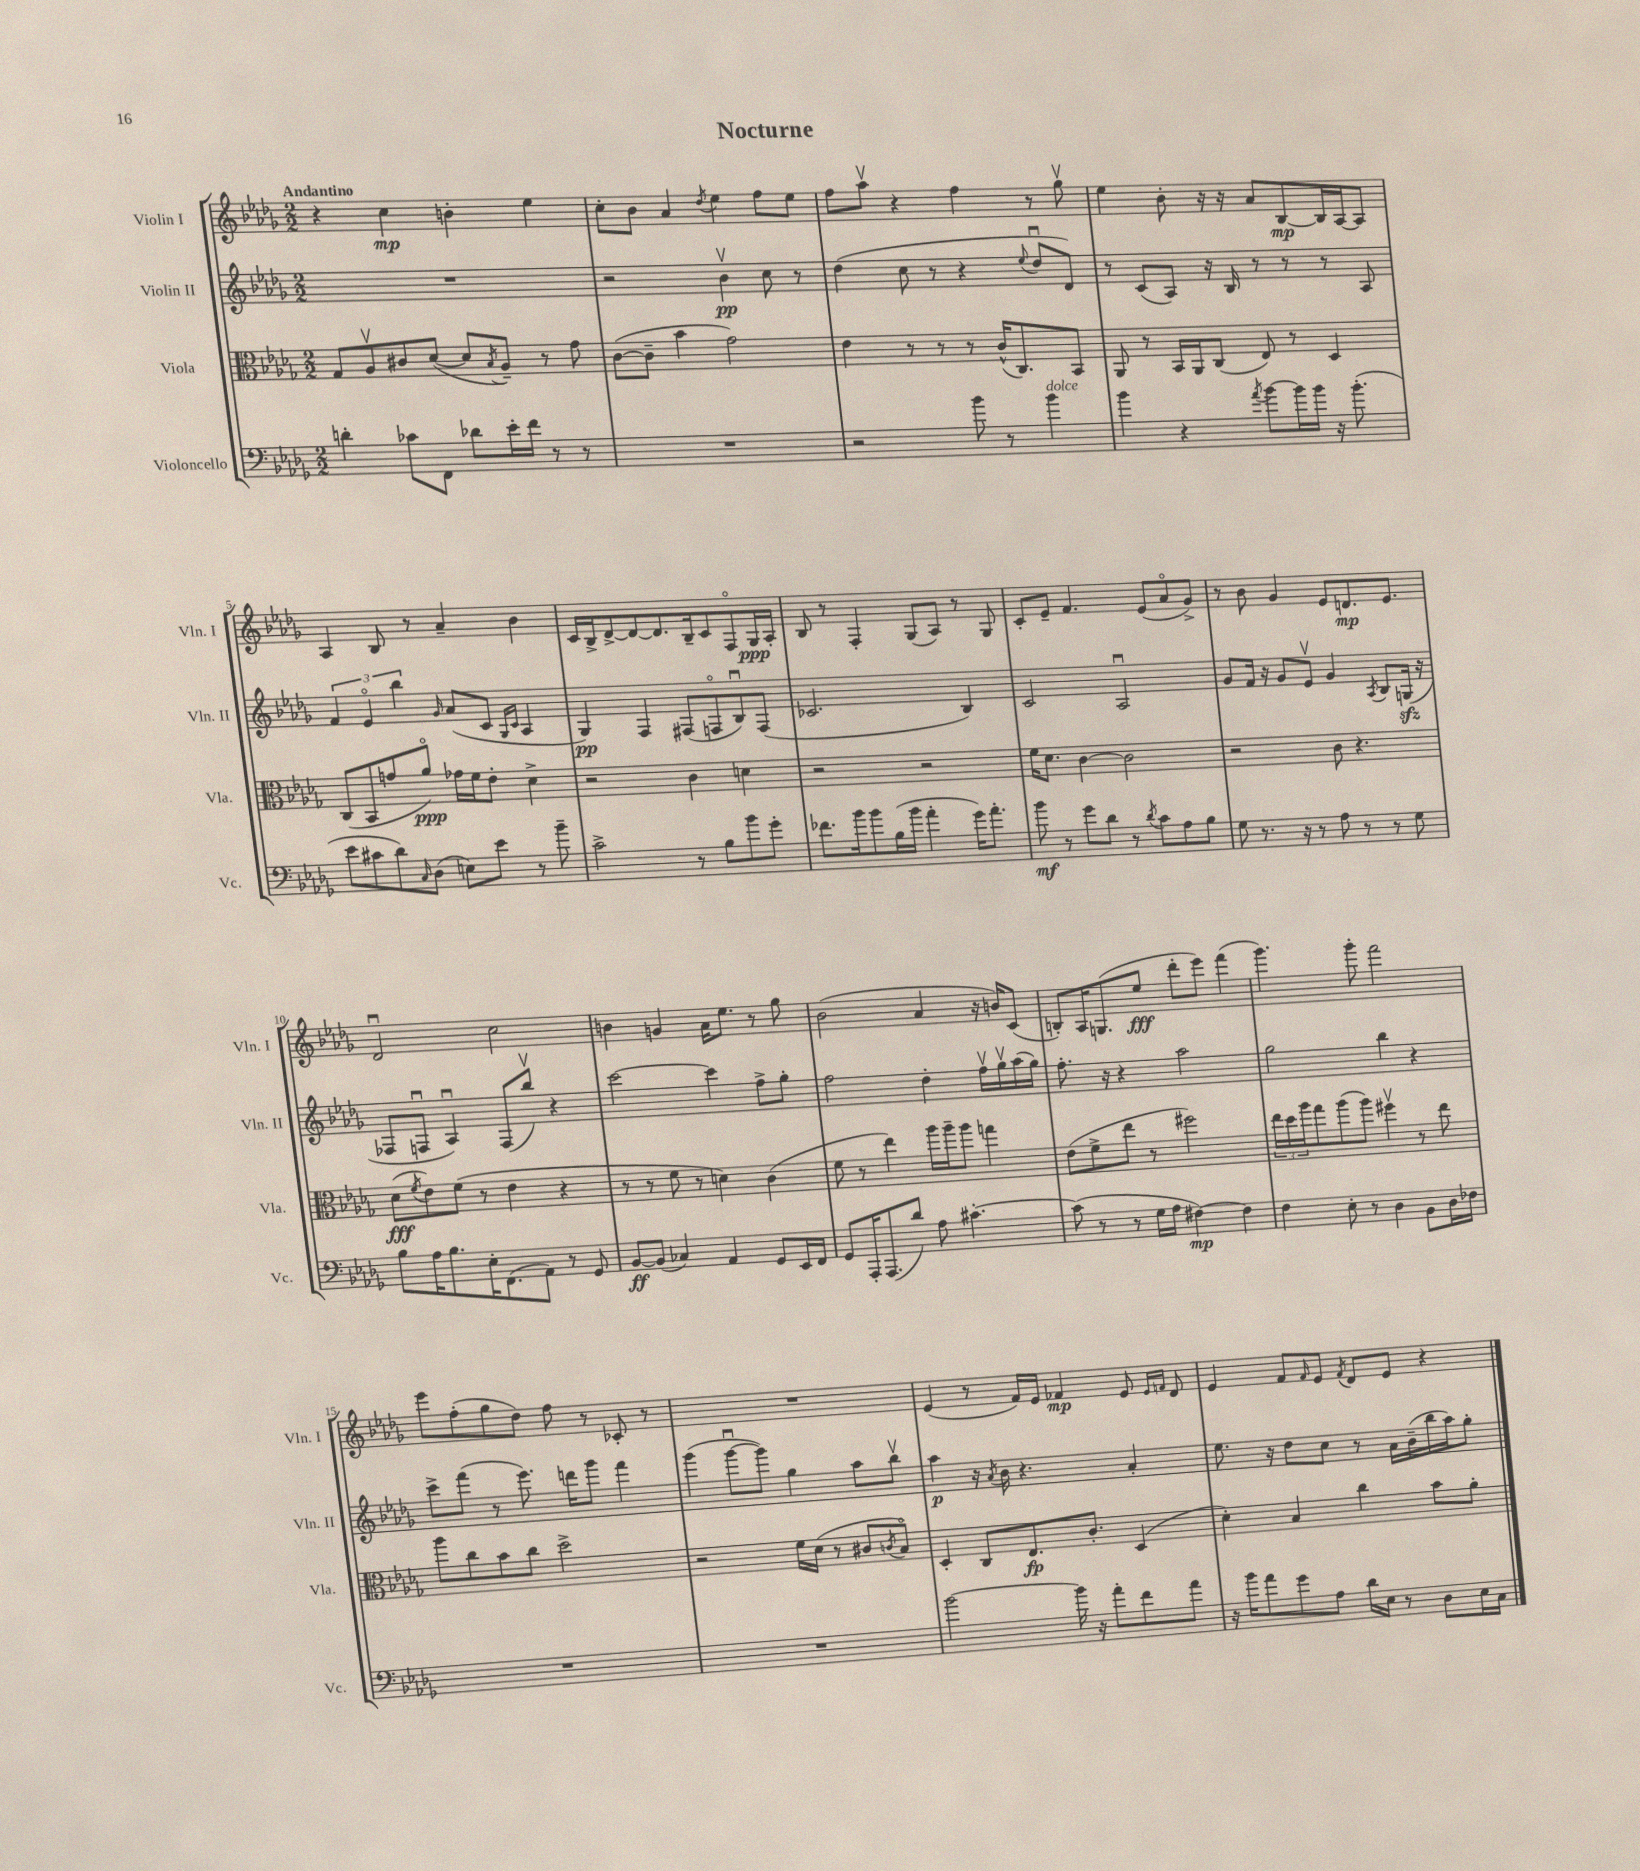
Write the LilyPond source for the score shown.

\header { title = "Nocturne" }
<<
\new StaffGroup <<
\new Staff = "s0" \with { instrumentName = "Violin I" shortInstrumentName = "Vln. I" } {
    \clef treble \key des \major \numericTimeSignature \time 2/2 \tempo "Andantino"
    r4 c''4\mp b'4-. ees''4 |
    c''8-. bes'8 aes'4 \acciaccatura { des''8 } ees''4 f''8 ees''8 |
    f''8 aes''8\upbow r4 f''4 r8 ges''8\upbow |
    ees''4 bes'8-. r16 r16 aes'8 bes8~\mp bes16 aes16~ aes8 |
    aes4 bes8 r8 aes'4-- bes'4 |
    c'16 bes16-> des'8~-> des'8~ des'8. bes16-- c'8 f8\flageolet ges16\ppp aes16-. |
    bes8 r8 f4-. ges8( aes8) r8 ges8 |
    c'8-. ees'8-- f'4. ees'8( aes'8\flageolet ges'8->) |
    r8 bes'8 ges'4 ees'8 d'8.\mp ees'8. |
    des'2\downbow c''2 |
    b'4 g'4 aes'16 ees''8. r8 ges''8 |
    bes'2( aes'4 r16 b'16) c'8( |
    b8-.) aes16 g8.( ees''8\fff des'''8-. ees'''8) f'''4( |
    ges'''4.) ges'''8-. f'''2 |
    ees'''8 f''8-.( ges''8 des''8) f''8 r8 ces'8-. r8 |
    R1 |
    ees'4( r8 f'16) ees'16 fes'4\mp ees'8 \grace { ees'16 f'16 } des'8 |
    ees'4 f'8 \grace { f'16 } ees'8 \acciaccatura { f'8 } des'8 ees'8 r4 \bar "|." |
}
\new Staff = "s1" \with { instrumentName = "Violin II" shortInstrumentName = "Vln. II" } {
    \clef treble \key des \major \numericTimeSignature \time 2/2
    R1 |
    r2 bes'4\upbow\pp c''8 r8 |
    des''4( c''8 r8 r4 \appoggiatura { ees''8 } des''8\downbow des'8) |
    r8 c'8( aes8) r16 bes16 r8 r8 r8 aes8 |
    \tuplet 3/2 { f'4 ees'4\flageolet bes''4 } \grace { ges'16 } aes'8( c'8 \grace { ges16 c'16 } aes4 |
    ges4\pp) f4 fis8( f8\flageolet bes8\downbow) f8( |
    ces'2. bes4) |
    c'2 aes2\downbow |
    ges'8 f'16 r16 ges'8 ees'8\upbow ges'4 \acciaccatura { aes8 } bes8 g16\sfz( r16 |
    fes8 f8\downbow aes4\downbow) f8( bes''8\upbow) r4 |
    c'''2~ c'''4 f''8-> ges''8-. |
    f''2 des''4-. f''16\upbow ges''16\upbow aes''16( ges''16) |
    f''8.-. r16 r4 aes''2 |
    ges''2 bes''4 r4 |
    c'''8-> f'''8( r8 ees'''8.) d'''16 ges'''8 f'''4 |
    ges'''4( ges'''8~\downbow ges'''8) ges''4 aes''8 bes''8\upbow |
    aes''4\p r16 \acciaccatura { aes'8 } bes'16 r4. aes'4-. |
    ees''8. r16 des''8 c''8 r8 aes'16 bes'16--( bes''16 aes''16) ges''8-. \bar "|." |
}
\new Staff = "s2" \with { instrumentName = "Viola" shortInstrumentName = "Vla." } {
    \clef alto \key des \major \numericTimeSignature \time 2/2
    ges8 aes8\upbow cis'8 des'8~( des'8 \acciaccatura { bes8 } aes8--) r8 ges'8 |
    c'8~( c'8-- bes'4 ges'2) |
    ees'4 r8 r8 r8 c'16-^( c8.) bes,8 |
    aes,8 r8 bes,16 aes,16 c8( ees8) r8 des4 |
    c8( bes,8 g'8 aes'8\flageolet\ppp) ges'16 f'16 ees'8-. des'4-> |
    r2 c'4 d'4 |
    r2 r2 |
    f'16 des'8. c'4~ c'2 |
    r2 c'8 r4. |
    des'8\fff( \acciaccatura { f'8 } ees'8) f'8( r8 ees'4 r4 |
    r8 r8 f'8 r8 d'4) c'4( |
    f'8 r8 ees''4) aes''16 aes''16-- aes''8 g''4 |
    ees'8( f'8-> ees''8 r8 fis''2) |
    \tuplet 3/2 { ees''16 des''16 aes''16 } ges''8 aes''8( aes''8) fis''4\upbow r8 ees''8 |
    aes''8 c''8 bes'8 c''8 des''2-> |
    r2 f'16 des'16( r8 cis'8 \acciaccatura { c'8 } bes8\flageolet) |
    des4-. c8 ees8.\fp c'8.-. des4( |
    des'4-.) bes4 c''4 bes'8 aes'8-. \bar "|." |
}
\new Staff = "s3" \with { instrumentName = "Violoncello" shortInstrumentName = "Vc." } {
    \clef bass \key des \major \numericTimeSignature \time 2/2
    d'4-. ces'8 f,8 des'8 ees'16-. f'16 r8 r8 |
    R1 |
    r2 bes'8 r8 bes'4^\markup { \italic "dolce" } |
    bes'4 r4 \acciaccatura { aes'8 } bes'8~ bes'16 bes'16 r16 bes'8.-.( |
    ees'8 cis'8 des'8) \grace { c16 } des8( e8) ees'8 r8 bes'8-- |
    c'2-> r8 bes8 bes'8 ges'8-. |
    fes'8. bes'16 bes'8 bes16( bes'16 aes'4-. ges'16) aes'8.-. |
    bes'8\mf r8 ges'8 des'8 r8 \acciaccatura { des'8 } c'8 aes8 bes8 |
    ges8 r8. r16 r8 aes8 r8 r8 ges8 |
    bes8 aes16 bes8. ees16-. f,8.( aes,8) r8 ges,8 |
    bes,8~\ff bes,8( ces4) aes,4 ges,8 ees,16 f,16 |
    ges,8 aes,,16-. aes,,8.( des'8) aes8 cis'4.~-. |
    cis'8( r8 r8 ges16 aes16 fis4~\mp) fis4 |
    f4 ees8-. r8 des4 bes,8 des16 fes16 |
    R1 |
    R1 |
    bes'2~ bes'16 r16 aes'8-. f'8 aes'8 |
    r16 bes'16 aes'8 ges'8 aes8 des'16 ees16 r8 des8 ees16 c16 \bar "|." |
}
>>
>>
